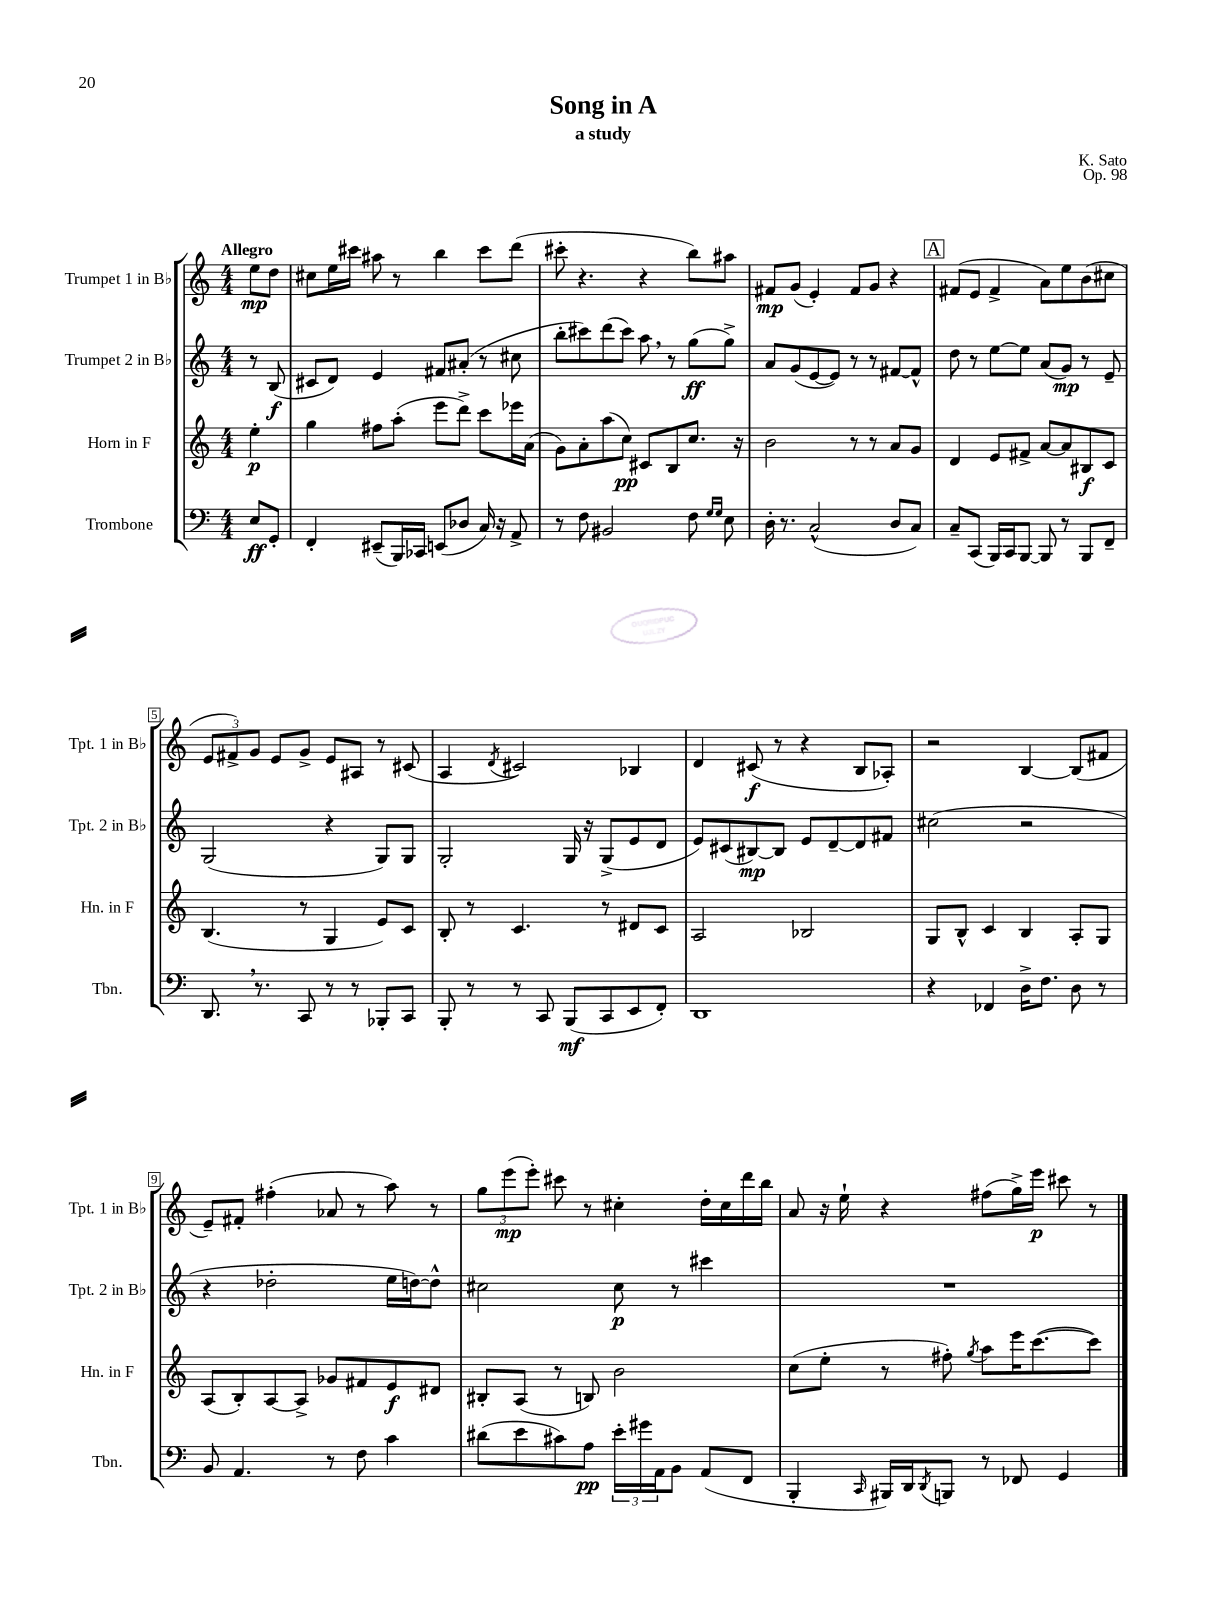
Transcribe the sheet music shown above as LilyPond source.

\header { title = "Song in A" composer = "K. Sato" subtitle = "a study" opus = "Op. 98" }
<<
\new StaffGroup <<
\new Staff = "s0" \with { instrumentName = "Trumpet 1 in Bb" shortInstrumentName = "Tpt. 1 in Bb" } {
    \clef treble \key c \major \numericTimeSignature \time 4/4 \partial 4 \tempo "Allegro"
    e''8\mp d''8 |
    cis''8 e''16 cis'''16 ais''8 r8 b''4 cis'''8 d'''8( |
    cis'''8-. r4. r4 b''8) ais''8 |
    fis'8\mp g'8( e'4-.) fis'8 g'8 r4 |
    \mark \markup { \box "A" } fis'8( e'8 fis'4-> a'8) e''8 b'8( cis''8 |
    \tuplet 3/2 { e'8 fis'8->) g'8 } e'8 g'8-> e'8 ais8 r8 cis'8( |
    a4 \acciaccatura { d'8 } cis'2) bes4 |
    d'4 cis'8\f( r8 r4 b8 aes8-.) |
    r2 b4~ b8( fis'8 |
    e'8--) fis'8-. fis''4-.( aes'8 r8 a''8) r8 |
    \tuplet 3/2 { g''8 e'''8\mp( e'''8-.) } cis'''8 r8 cis''4-. d''16-. cis''16 d'''16 b''16 |
    a'8 r16 e''16-! r4 fis''8( g''16->) e'''16\p cis'''8 r8 \bar "|." |
}
\new Staff = "s1" \with { instrumentName = "Trumpet 2 in Bb" shortInstrumentName = "Tpt. 2 in Bb" } {
    \clef treble \key c \major \numericTimeSignature \time 4/4 \partial 4
    r8 b8\f( |
    cis'8 d'8) e'4 fis'8 ais'8-.( r8 cis''8 |
    b''8-. cis'''8) d'''8( cis'''8) a''8 \breathe r8 g''8\ff( g''8->) |
    a'8 g'8( e'8~ e'8) r8 r8 fis'8~ fis'8-^ |
    \mark \markup { \box "A" } d''8 r8 e''8~ e''8 a'8( g'8\mp) r8 e'8-- |
    g2( r4 g8) g8 |
    g2-. g16 r16 g8->( e'8 d'8 |
    e'8) cis'8( bis8~\mp) bis8 e'8 d'8~-- d'8 fis'8 |
    cis''2( r2 |
    r4 des''2-. e''16 d''16~) d''8-^ |
    cis''2 cis''8\p r8 cis'''4 |
    R1 \bar "|." |
}
\new Staff = "s2" \with { instrumentName = "Horn in F" shortInstrumentName = "Hn. in F" } {
    \clef treble \key c \major \numericTimeSignature \time 4/4 \partial 4
    e''4-.\p |
    g''4 fis''8 a''8-.( e'''8 d'''8->) c'''8 ees'''16 a'16( |
    g'8) a'8-. a''8( c''8\pp) cis'8 b8 c''8. r16 |
    b'2 r8 r8 a'8 g'8 |
    \mark \markup { \box "A" } d'4 e'8 fis'8-> a'8~ a'8 bis8\f c'8 |
    b4.( r8 g4 e'8) c'8 |
    b8-. r8 c'4. r8 dis'8 c'8 |
    a2 bes2 |
    g8 b8-^ c'4 b4 a8-. g8 |
    a8( b8-.) a8~ a8-> ges'8 fis'8 e'8\f dis'8 |
    bis8-. a8( r8 b8) b'2 |
    c''8( e''8-. r8 fis''8-.) \acciaccatura { g''8 } a''8 e'''16 c'''8.~( c'''8) \bar "|." |
}
\new Staff = "s3" \with { instrumentName = "Trombone" shortInstrumentName = "Tbn." } {
    \clef bass \key c \major \numericTimeSignature \time 4/4 \partial 4
    e8\ff g,8-. |
    f,4-. eis,8--( b,,16) ces,16 e,8( des8 c16) r16 a,8-> |
    r8 f8 bis,2 f8 \grace { g16 g16 } e8 |
    d16-. r8. c2-^( d8 c8) |
    \mark \markup { \box "A" } c8-- c,8( b,,16) c,16 b,,8~ b,,8 r8 b,,8 f,8-- |
    d,8. \breathe r8. c,8 r8 r8 bes,,8-. c,8 |
    b,,8-. r8 r8 c,8 b,,8\mf( c,8 e,8 f,8-.) |
    d,1 |
    r4 fes,4 d16-> f8. d8 r8 |
    b,8 a,4. r8 f8 c'4 |
    dis'8( e'8 cis'8) a8\pp \tuplet 3/2 { e'16-. gis'16 a,16 } b,8 a,8( f,8 |
    b,,4-. \grace { c,16 } bis,,16) d,16 \acciaccatura { d,8 } b,,8 r8 fes,8 g,4 \bar "|." |
}
>>
>>
\layout { \context { \Score \override BarNumber.stencil = #(make-stencil-boxer 0.1 0.3 ly:text-interface::print) } }
